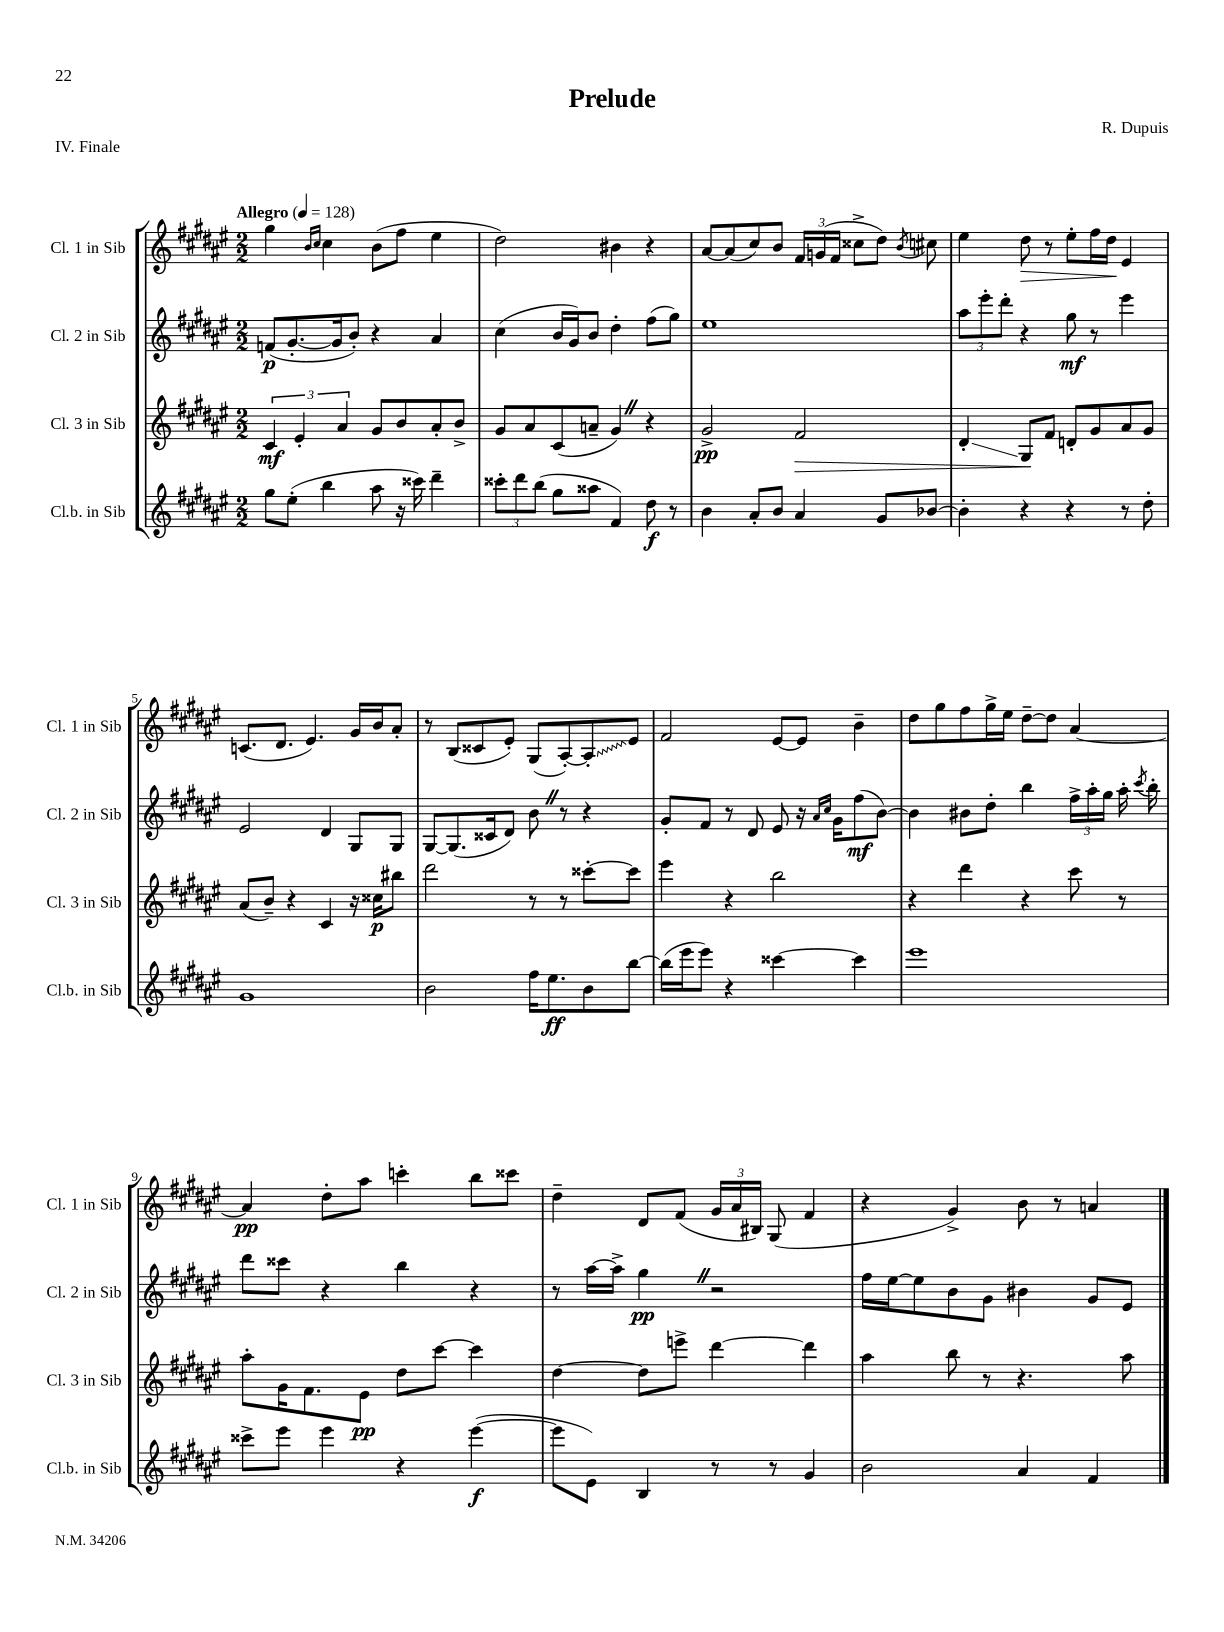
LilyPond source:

\header { title = "Prelude" composer = "R. Dupuis" piece = "IV. Finale" }
<<
\new StaffGroup <<
\new Staff = "s0" \with { instrumentName = "Cl. 1 in Sib" shortInstrumentName = "Cl. 1 in Sib" } {
    \clef treble \key fis \major \numericTimeSignature \time 2/2 \tempo "Allegro" 4 = 128
    \autoBeamOff gis''4 \grace { b'16[ cis''16] } cis''4 b'8[( fis''8] eis''4 |
    dis''2) bis'4 r4 |
    ais'8[~ ais'8( cis''8) b'8] \tuplet 3/2 { fis'16[ g'16( fis'16] } cisis''8[-> dis''8]) \acciaccatura { b'8 } cis''8 |
    eis''4 dis''8\> r8 eis''8[-. fis''16 dis''16]\! eis'4 |
    c'8.[( dis'8.] eis'4.) gis'16[ b'16 ais'8]-. |
    r8 b8[( cisis'8 eis'8]-.) gis8[( ais8~-.) \once \override Glissando.style = #'zigzag ais8-.\glissando eis'8] |
    fis'2 eis'8[~ eis'8] b'4-- |
    dis''8[ gis''8 fis''8 gis''16-> eis''16] dis''8[~-- dis''8] ais'4~ |
    ais'4\pp dis''8[-. ais''8] c'''4-. b''8[ cisis'''8] |
    dis''4-- dis'8[ fis'8]( \tuplet 3/2 { gis'16[ ais'16 bis16]) } gis8( fis'4 |
    r4 gis'4->) b'8 r8 a'4 \bar "|." |
}
\new Staff = "s1" \with { instrumentName = "Cl. 2 in Sib" shortInstrumentName = "Cl. 2 in Sib" } {
    \clef treble \key fis \major \numericTimeSignature \time 2/2
    \autoBeamOff f'8[\p( gis'8.~-. gis'16 b'8]-.) r4 ais'4 |
    cis''4( b'16[ gis'16) b'8] dis''4-. fis''8[( gis''8]) |
    eis''1 |
    \tuplet 3/2 { ais''8[ eis'''8-. dis'''8]-. } r4 gis''8\mf r8 eis'''4 |
    eis'2 dis'4 gis8[ gis8] |
    gis8[~ gis8.( cisis'16 dis'8]) b'8 \once \override BreathingSign.text = \markup { \musicglyph "scripts.caesura.straight" } \breathe r8 r4 |
    gis'8[-. fis'8] r8 dis'8 eis'8 r16 \grace { ais'16[ cis''16] } gis'16[ fis''8\mf( b'8]~) |
    b'4 bis'8[ dis''8]-. b''4 \tuplet 3/2 { fis''16[-> ais''16-. gis''16] } ais''16-. \acciaccatura { cis'''8 } b''16-. |
    dis'''8[ cisis'''8] r4 b''4 r4 |
    r8 ais''16[~ ais''16]-> gis''4\pp \once \override BreathingSign.text = \markup { \musicglyph "scripts.caesura.straight" } \breathe r2 |
    fis''16[ eis''16~ eis''8 b'8 gis'8] bis'4 gis'8[ eis'8] \bar "|." |
}
\new Staff = "s2" \with { instrumentName = "Cl. 3 in Sib" shortInstrumentName = "Cl. 3 in Sib" } {
    \clef treble \key fis \major \numericTimeSignature \time 2/2
    \autoBeamOff \tuplet 3/2 { cis'4\mf eis'4-. ais'4 } gis'8[ b'8 ais'8-. b'8]-> |
    gis'8[ ais'8 cis'8( a'8]-- gis'4) \once \override BreathingSign.text = \markup { \musicglyph "scripts.caesura.straight" } \breathe r4 |
    gis'2->\pp fis'2\> |
    dis'4-.\glissando gis8[\! fis'8] d'8[-. gis'8 ais'8 gis'8] |
    ais'8[( b'8]--) r4 cis'4 r16 cisis''16[\p bis''8] |
    dis'''2 r8 r8 cisis'''8[~-. cisis'''8] |
    eis'''4 r4 b''2 |
    r4 dis'''4 r4 cis'''8 r8 |
    ais''8[-. gis'16 fis'8. eis'8]\pp dis''8[ cis'''8]~ cis'''4 |
    dis''4~ dis''8[ e'''8]-> dis'''4~ dis'''4 |
    ais''4 b''8 r8 r4. ais''8 \bar "|." |
}
\new Staff = "s3" \with { instrumentName = "Cl.b. in Sib" shortInstrumentName = "Cl.b. in Sib" } {
    \clef treble \key fis \major \numericTimeSignature \time 2/2
    \autoBeamOff gis''8[ eis''8]-.( b''4 ais''8 r16 cisis'''16) dis'''4-- |
    \tuplet 3/2 { cisis'''8[-. dis'''8 b''8]( } gis''8[ aisis''8] fis'4) dis''8\f r8 |
    b'4 ais'8[-. b'8] ais'4 gis'8[ bes'8]~ |
    bes'4-. r4 r4 r8 dis''8-. |
    gis'1 |
    b'2 fis''16[ eis''8.\ff b'8 b''8]~ |
    b''16[( eis'''16 eis'''8]) r4 cisis'''4~ cisis'''4 |
    eis'''1 |
    cisis'''8[-> eis'''8] eis'''4 r4 eis'''4~\f( |
    eis'''8[ eis'8]) b4 r8 r8 gis'4 |
    b'2 ais'4 fis'4 \bar "|." |
}
>>
>>
